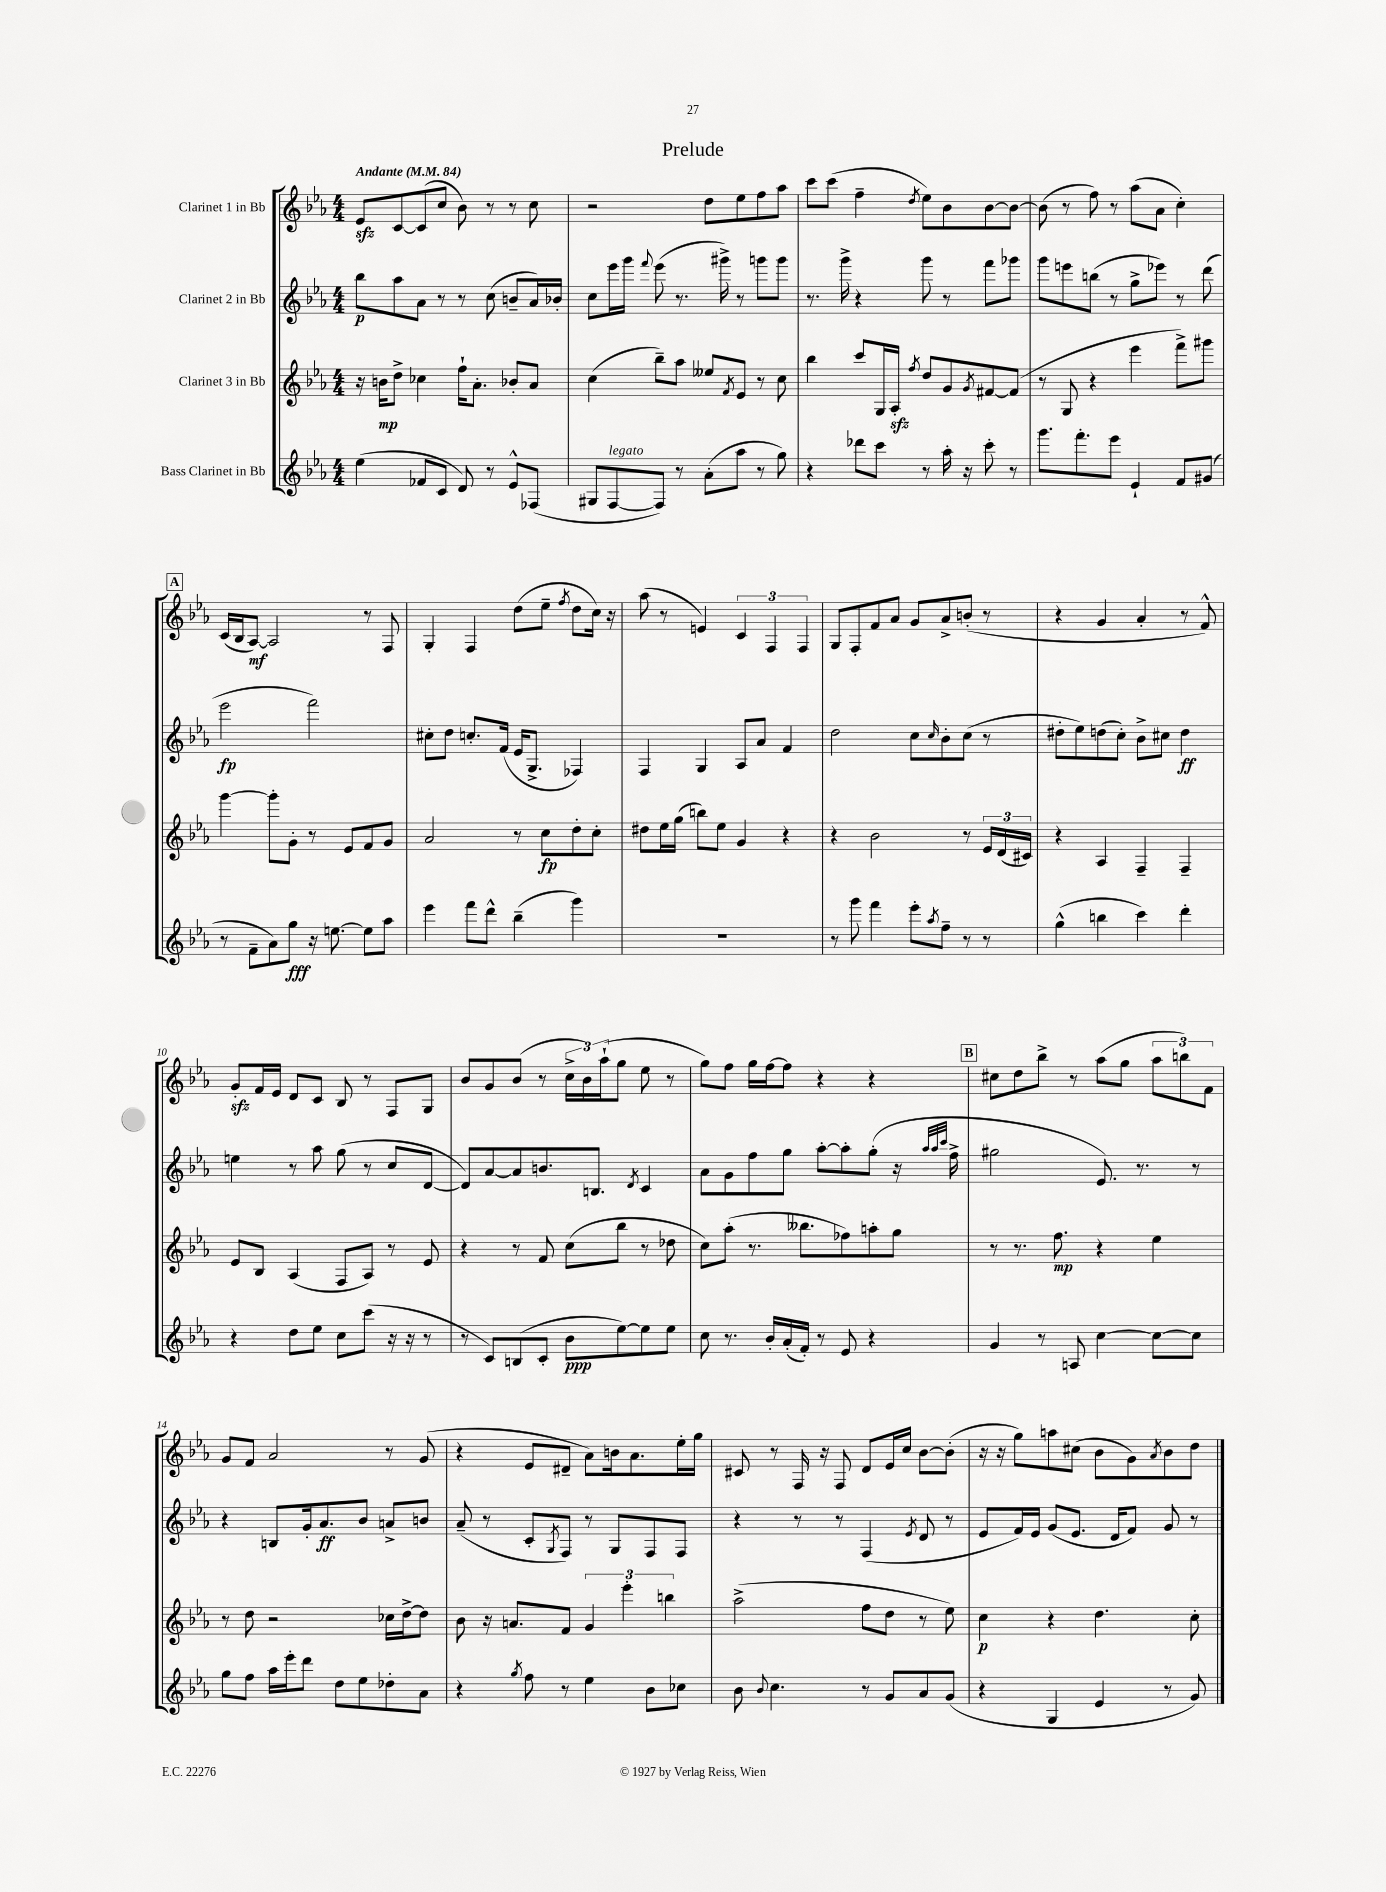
\header { title = "Prelude" }
<<
\new StaffGroup <<
\new Staff = "s0" \with { instrumentName = "Clarinet 1 in Bb" } {
    \clef treble \key ees \major \numericTimeSignature \time 4/4 \tempo "Andante" 4 = 84
    ees'8\sfz c'8~ c'8( c''8 bes'8) r8 r8 c''8 |
    r2 d''8 ees''8 f''8 aes''8 |
    c'''8 c'''8( f''4-- \acciaccatura { d''8 } ees''8) bes'8 bes'8~ bes'8~ |
    bes'8( r8 f''8) r8 aes''8( aes'8 c''4-.) |
    \mark \markup { \box "A" } c'16( bes16 aes8~\mf) aes2 r8 f8 |
    g4-. f4 d''8( ees''8-- \acciaccatura { f''8 } d''8 c''16) r16 |
    aes''8( r8 e'4) \tuplet 3/2 { c'4 f4 f4 } |
    g8 f8-. f'8 aes'8 g'8 aes'8-> b'8-.( r8 |
    r4 g'4 aes'4-. r8 f'8-^) |
    g'8-.\sfz f'16 ees'16 d'8 c'8 bes8 r8 f8 g8 |
    bes'8 g'8 bes'8( r8 \tuplet 3/2 { c''16-> bes'16) aes''16-!( } g''8 ees''8 r8 |
    g''8) f''8 g''16 f''16~ f''8 r4 r4 |
    \mark \markup { \box "B" } cis''8 d''8 bes''8-> r8 aes''8( g''8 \tuplet 3/2 { aes''8 b''8) f'8 } |
    g'8 f'8 aes'2 r8 g'8( |
    r4 ees'8 dis'8-- aes'8) b'16 aes'8. ees''16-. g''16 |
    cis'8 r8 f16 r16 f8 d'8 ees'16 c''16 bes'8~ bes'8-.( |
    r16 r16 g''8) a''8 cis''8( bes'8 g'8) \acciaccatura { aes'8 } bes'8 d''8 \bar "|." |
}
\new Staff = "s1" \with { instrumentName = "Clarinet 2 in Bb" } {
    \clef treble \key ees \major \numericTimeSignature \time 4/4
    bes''8\p aes''8 aes'8 r8 r8 c''8( b'8-- aes'16) bes'16-. |
    c''8 ees'''16 g'''16 \appoggiatura { f'''8 } ees'''8( r8. gis'''16->) r8 g'''8 g'''8 |
    r8. g'''16-> r4 g'''8 r8 f'''8 ges'''8 |
    g'''8 e'''8 b''8( r8 g''8-> ees'''8) r8 d'''8( |
    \mark \markup { \box "A" } ees'''2\fp f'''2) |
    cis''8-. d''8 c''8.-. f'16( ees'16 g8.-> fes4) |
    f4 g4 aes8 aes'8 f'4 |
    d''2 c''8 \grace { c''16 } bes'8-. c''8( r8 |
    dis''8-. ees''8) d''8( c''8-.) bes'8-> cis''8 d''4\ff |
    e''4 r8 aes''8 g''8( r8 c''8 d'8~ |
    d'8) aes'8~ aes'8 b'8. b8. \acciaccatura { d'8 } c'4 |
    aes'8 g'8 f''8 g''8 aes''8~-. aes''8-. g''8-.( r16 \grace { aes''32 aes''32 c'''32 } f''16-> |
    \mark \markup { \box "B" } gis''2 ees'8.) r8. r8 |
    r4 b8 g'16-. aes'8.\ff bes'8 a'8-> b'8 |
    aes'8--( r8 c'8-. \acciaccatura { g8 } f8) r8 g8 f8 f8 |
    r4 r8 r8 f4( \acciaccatura { ees'8 } d'8 r8 |
    ees'8 f'16) ees'16 g'8( ees'8. d'16 f'8) g'8 r8 \bar "|." |
}
\new Staff = "s2" \with { instrumentName = "Clarinet 3 in Bb" } {
    \clef treble \key ees \major \numericTimeSignature \time 4/4
    r16 b'16\mp d''8-> ces''4 f''16-! aes'8.-. bes'8-. aes'8 |
    c''4( bes''8--) aes''8 eeses''8 \acciaccatura { f'8 } ees'8 r8 c''8 |
    bes''4 c'''8 g16 aes16-.\sfz \acciaccatura { f''8 } d''8 g'8 \acciaccatura { g'8 } fis'8~ fis'8( |
    r8 g8 r4 ees'''4 f'''8->) gis'''8 |
    \mark \markup { \box "A" } g'''4~ g'''8-. g'8-. r8 ees'8 f'8 g'8 |
    aes'2 r8 c''8\fp d''8-. c''8-. |
    dis''8 ees''16 g''16( b''8) ees''8 g'4 r4 |
    r4 bes'2 r8 \tuplet 3/2 { ees'16 d'16( cis'16) } |
    r4 aes4 f4-- f4-- |
    ees'8 bes8 aes4( f8 aes8) r8 ees'8 |
    r4 r8 f'8 c''8( bes''8 r8 des''8 |
    c''8) aes''8-.( r8. beses''8. fes''8) a''8-. g''8 |
    \mark \markup { \box "B" } r8 r8. f''8.\mp r4 ees''4 |
    r8 d''8 r2 ces''16 d''16~-> d''8 |
    bes'8 r16 a'8. f'8 \tuplet 3/2 { g'4 ees'''4-. b''4 } |
    aes''2->( f''8 d''8 r8 ees''8) |
    c''4\p r4 d''4. c''8-. \bar "|." |
}
\new Staff = "s3" \with { instrumentName = "Bass Clarinet in Bb" } {
    \clef treble \key ees \major \numericTimeSignature \time 4/4
    ees''4( fes'8 c'8 d'8) r8 ees'8-^ fes8( |
    gis8 f8~^\markup { \italic "legato" } f8) r8 aes'8-.( aes''8 r8 g''8) |
    r4 des'''8 c'''8 r8 aes''16-. r16 c'''8-. r8 |
    g'''8. f'''8.-. ees'''8 ees'4-! f'8 gis'8( |
    \mark \markup { \box "A" } r8 f'8-- aes'8) g''8\fff r16 e''8.~ e''8 aes''8 |
    ees'''4 f'''8 d'''8-^ bes''4--( g'''4) |
    R1 |
    r8 g'''8 f'''4 ees'''8-. \acciaccatura { aes''8 } f''8-- r8 r8 |
    g''4-^( b''4 c'''4) d'''4-. |
    r4 d''8 ees''8 c''8 c'''8( r16 r16 r8 |
    r8 c'8) b8( c'8-. bes'8\ppp ees''8~) ees''8 ees''8 |
    c''8 r8. bes'16-. aes'16-.( f'16-.) r8 ees'8 r4 |
    \mark \markup { \box "B" } g'4 r8 a8 c''4~ c''8~ c''8 |
    g''8 f''8 aes''16 ees'''16-. d'''8 d''8 ees''8 des''8-. aes'8 |
    r4 \acciaccatura { g''8 } f''8 r8 ees''4 bes'8 ces''8 |
    bes'8 \appoggiatura { bes'8 } c''4. r8 g'8 aes'8 g'8( |
    r4 g4 ees'4 r8 g'8) \bar "|." |
}
>>
>>
